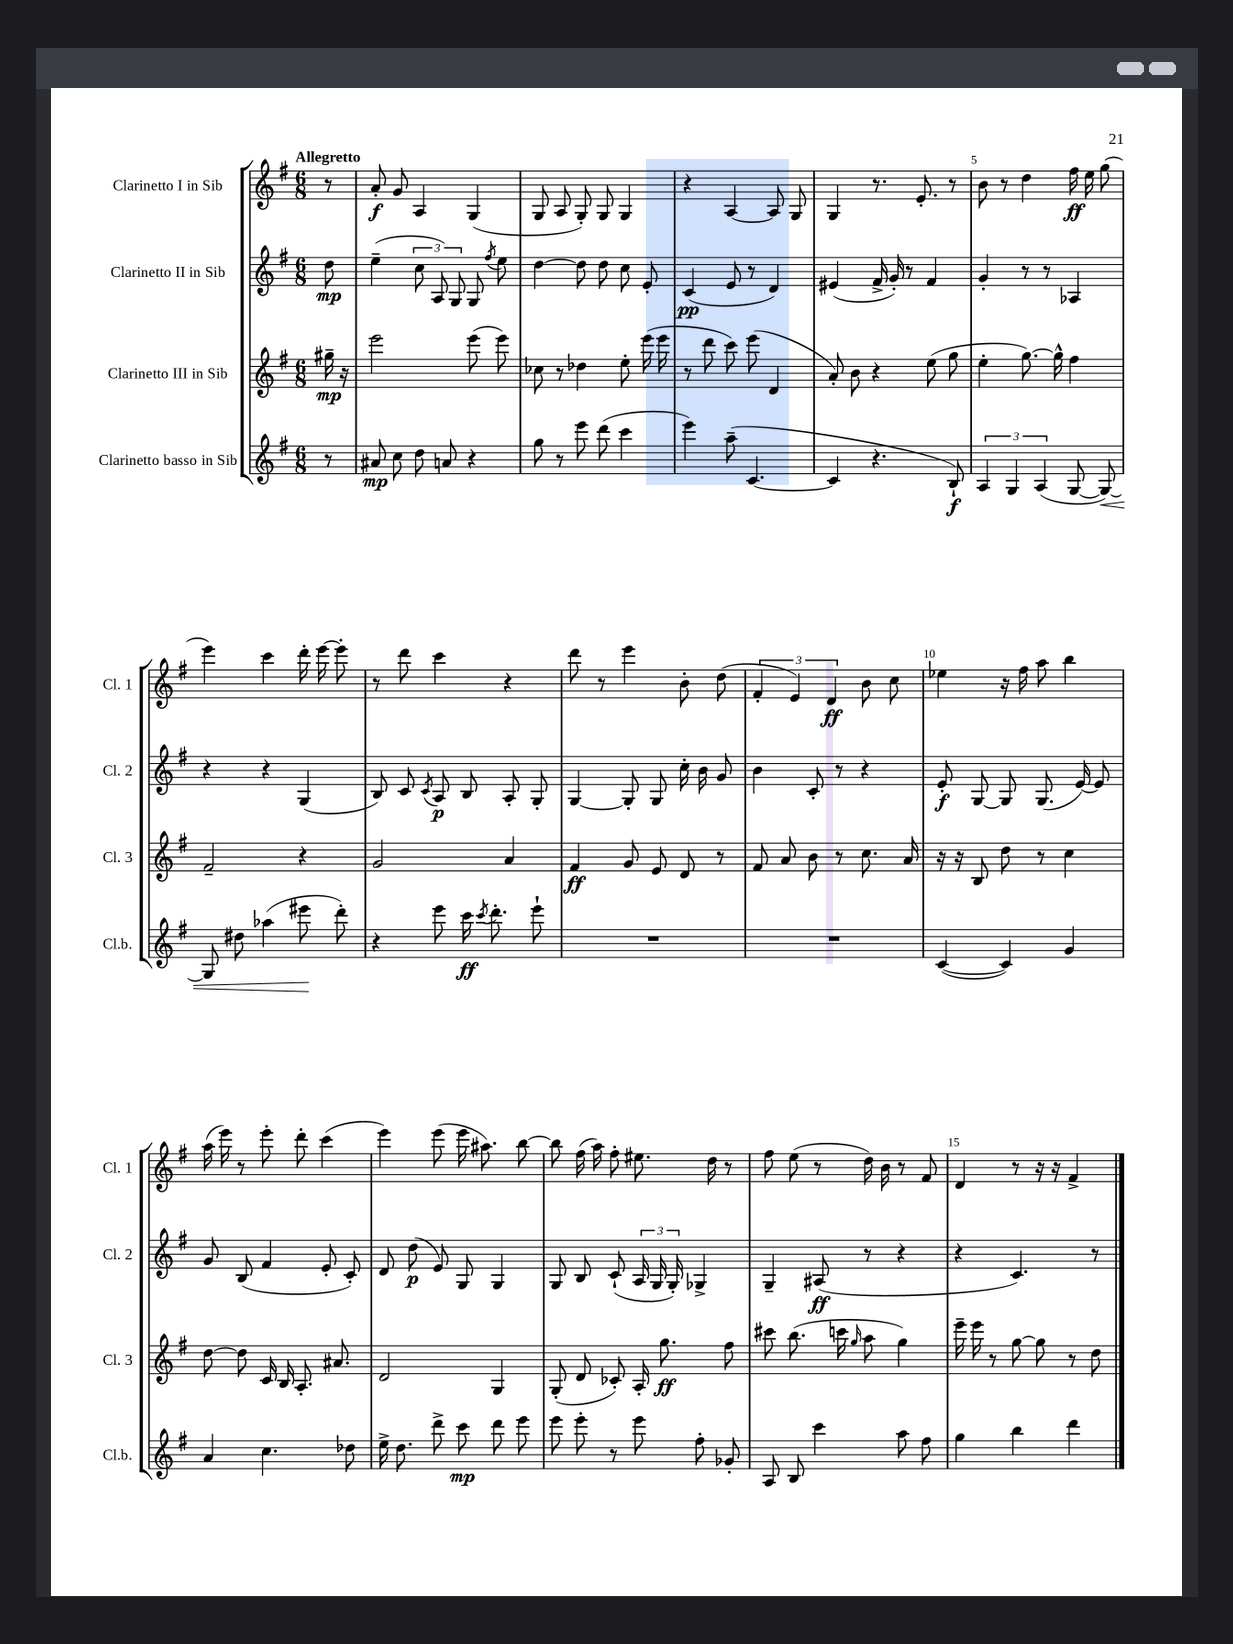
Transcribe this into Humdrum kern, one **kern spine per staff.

**kern	**kern	**kern	**kern
*staff4	*staff3	*staff2	*staff1
*clefG2	*clefG2	*clefG2	*clefG2
*k[f#]	*k[f#]	*k[f#]	*k[f#]
*M6/8	*M6/8	*M6/8	*M6/8
8r	16gg#~\	8dd\	8r
.	16r	.	.
=	=	=	=
8a#/	2eee\	(4ee~\	8a'/
8cc\	.	.	8g/
8dd\	.	12cc\	4A/
.	.	12A/)	.
8a/	.	.	.
.	.	12G/	.
4r	(8eee\	8G/	(4G/
.	.	8qff#/	.
.	8eee\)	8ee\	.
=	=	=	=
8gg\	8cc-\	[4dd\	8G/
8r	8r	.	8A/
8eee\	4dd-\	8dd\]	8G'/)
(8ddd\	.	8dd\	8G/
4ccc\	8ee'\	8cc\	4G/
.	(16eee\	8e'/	.
.	16eee\	.	.
=	=	=	=
4eee\)	8r	(4c/	4r
.	8ddd\	.	.
(8aa~\	8ccc\)	8e/	[4A/
[4.c/	(8eee\	8r	.
.	4d/	4d/)	8A/]
.	.	.	8G/
=	=	=	=
4c/]	8a'/)	(4e#/	4G/
.	8b\	.	.
4.r	4r	16f#^/	8.r
.	.	16g'/)	.
.	.	8r	.
.	.	.	8.e'/
.	(8ee\	4f#/	.
8B`/)	8gg\	.	8r
=	=	=	=
6A/	4ee'\	4g'/	8b\
.	.	.	8r
6G/	.	.	.
.	[8.gg\)	8r	4dd\
(6A/	.	.	.
.	.	8r	.
.	16gg^^\]	.	.
[8G/	4ff#\	4A-/	16ff#\
.	.	.	16ee\
8G/_)	.	.	(8gg\
=	=	=	=
8G/]	2f#~/	4r	4eee\)
8dd#\	.	.	.
(4aa-\	.	4r	4ccc\
8eee#\	4r	(4G/	16ddd'\
.	.	.	[16eee\
8ddd'\)	.	.	8eee'\]
=	=	=	=
4r	2g/	8B/)	8r
.	.	8c/	8ddd\
.	.	8qc/	.
8eee\	.	8A/	4ccc\
16ccc\	.	8B/	.
8qccc/	.	.	.
8.ddd'\	.	.	.
.	4a/	8A'/	4r
8eee`\	.	8G'/	.
=	=	=	=
2.r	4f#/	[4G/	8ddd\
.	.	.	8r
.	8g/	8G'/]	4eee\
.	8e/	8G/	.
.	8d/	16cc'\	8b'\
.	.	16b\	.
.	8r	8g/	(8dd\
=	=	=	=
2.r	8f#/	4b\	6f#'/
.	8a/	.	.
.	.	.	6e/)
.	8b\	8c'/	.
.	.	.	6d/
.	8r	8r	.
.	8.cc\	4r	8b\
.	.	.	8cc\
.	16a/	.	.
=	=	=	=
([4c/	16r	8e'/	4ee-\
.	16r	.	.
.	8B/	[8G/	.
4c/])	8dd\	8G/]	16r
.	.	.	16ff#\
.	8r	(8.G/	8aa\
4g/	4cc\	.	4bb\
.	.	[16e/)	.
.	.	8e/]	.
=	=	=	=
4a/	[8dd\	8g/	(16aa\
.	.	.	16eee\)
.	8dd\]	(8B/	8r
4.cc\	16c/	4f#/	8eee'\
.	16B/	.	.
.	8.A'/	.	8ddd'\
.	.	8e'/	(4ccc\
.	8.a#/	.	.
8dd-\	.	8c'/)	.
=	=	=	=
16ee^\	2d/	8d/	4eee\)
8.dd\	.	.	.
.	.	(8dd\	.
8ddd^\	.	8e/)	(8eee\
8ccc\	.	8G/	16eee\
.	.	.	8.aa#\)
8ddd\	4G/	4G/	.
8eee\	.	.	[8bb\
=	=	=	=
8eee\	(8G'/	8G/	8bb\]
8eee'\	8d/	8B/	(16ff#\
.	.	.	16aa\)
8r	8c-'/)	(8c`/	8ff#'\
8eee\	16A'/	24A/	8.ee#\
.	.	24G/	.
.	8.gg\	.	.
.	.	24G'/)	.
8ff#'\	.	4G-^/	.
.	.	.	16dd\
8g-'/	8ff#\	.	8r
=	=	=	=
8A/	8ccc#\	4G~/	8ff#\
8B/	(8.bb\	.	(8ee\
4ccc\	.	(8A#/	8r
.	16ccc\	.	.
.	16qqgg/	.	.
.	8aa\	8r	16dd\)
.	.	.	16b\
8aa\	4gg\)	4r	8r
8ff#\	.	.	8f#/
=	=	=	=
4gg\	16eee~\	4r	4d/
.	16eee\	.	.
.	8r	.	.
4bb\	[8gg\	4.c/)	8r
.	8gg\]	.	16r
.	.	.	16r
4ddd\	8r	.	4f#^/
.	8dd\	8r	.
==	==	==	==
*-	*-	*-	*-
